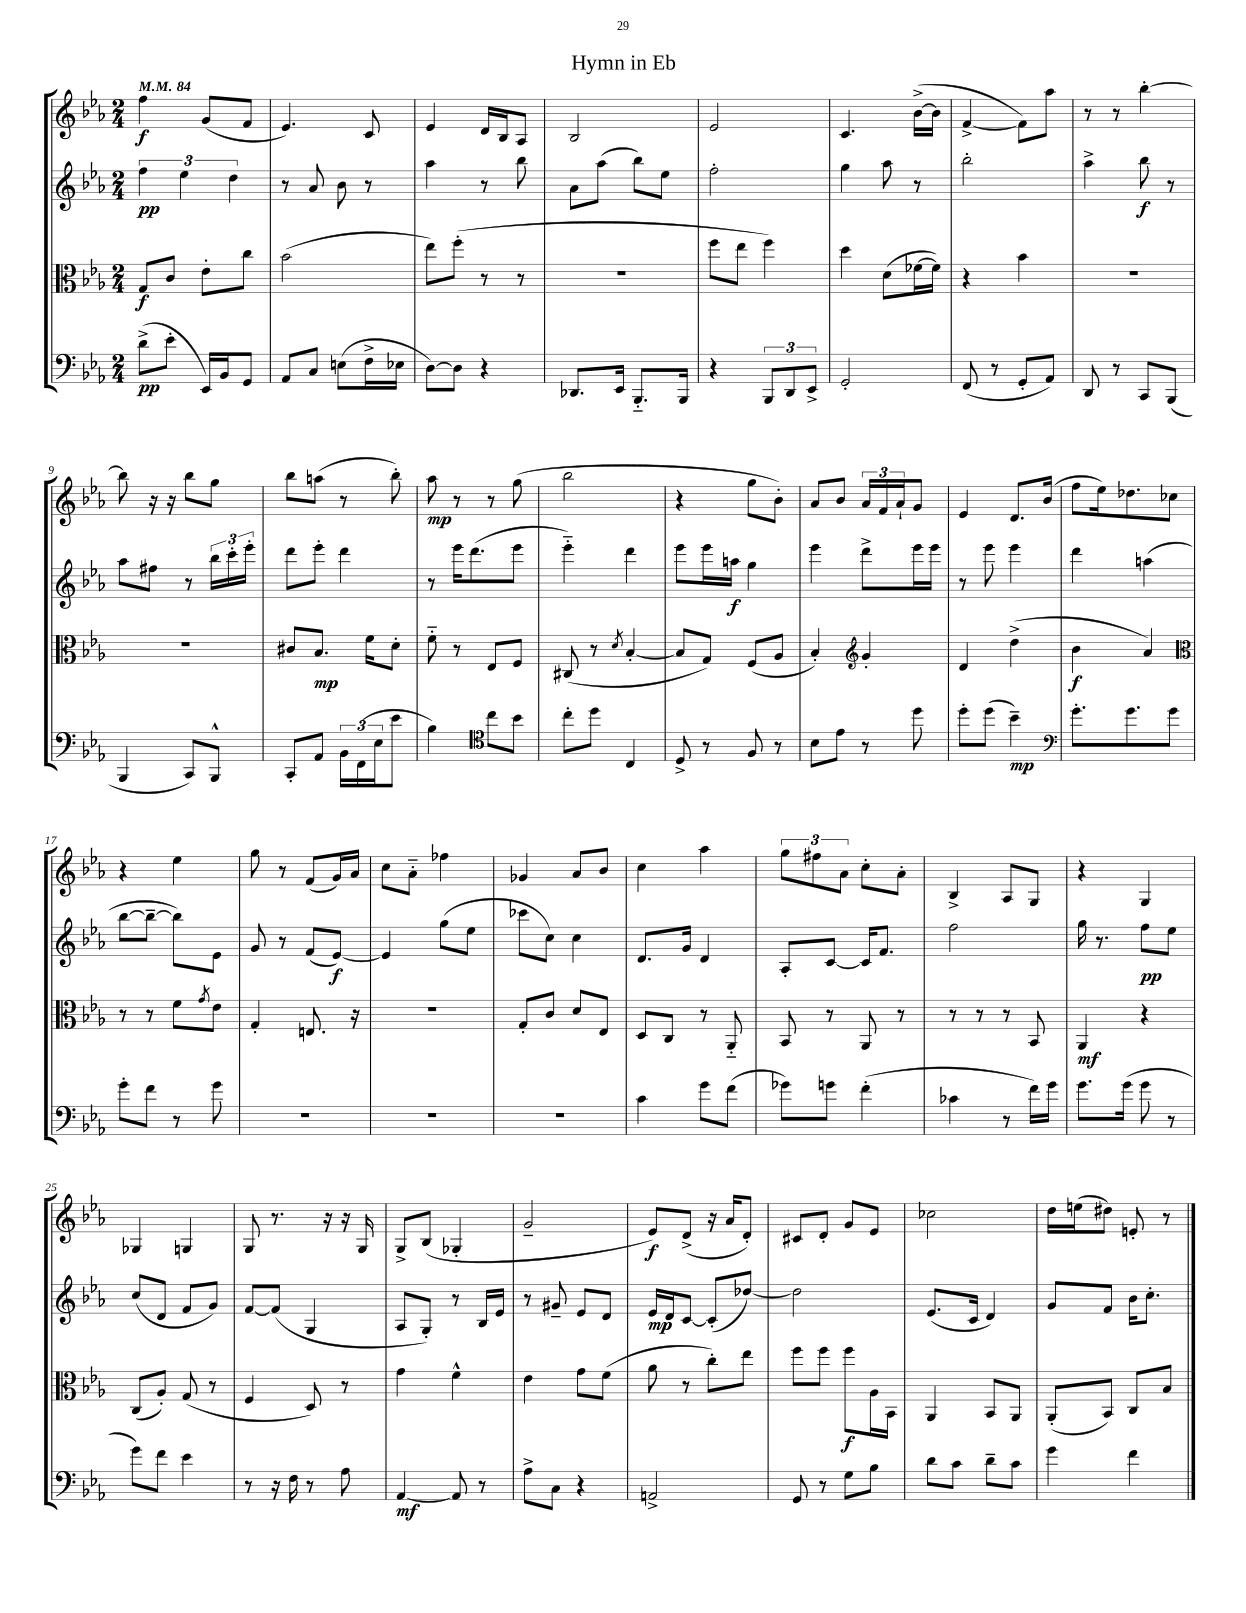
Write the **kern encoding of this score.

**kern	**kern	**kern	**kern
*staff4	*staff3	*staff2	*staff1
*clefF4	*clefC3	*clefG2	*clefG2
*k[b-e-a-]	*k[b-e-a-]	*k[b-e-a-]	*k[b-e-a-]
*M2/4	*M2/4	*M2/4	*M2/4
*MM84	*MM84	*MM84	*MM84
(8d^\L	8G/L	6ff\	4ff\
8e-'\J	8c/J	.	.
.	.	6ee-\	.
16EE-/LL)	8e-'\L	.	(8g/L
16BB-/J	.	.	.
.	.	6dd\	.
8GG/J	8cc\J	.	8f/J
=	=	=	=
8AA-/L	(2b-\	8r	4.e-/)
8C/J	.	8a-/	.
(8E\L	.	8b-\	.
16F^\L	.	8r	8c/
16E-\JJ	.	.	.
=	=	=	=
[8D\L)	8ee-\L)	4aa-\	4e-/
8D\]J	(8ff'\J	.	.
4r	8r	8r	16d/LL
.	.	.	16B-/J
.	8r	8bb-\	8A-/J
=	=	=	=
8.DD-/L	2r	8a-\L	2B-/
.	.	(8aa-\J	.
16EE-/Jk	.	.	.
8.BBB-'~/L	.	8bb-\L)	.
.	.	8ee-\J	.
16BBB-/Jk	.	.	.
=	=	=	=
4r	8ff\L	2ff'\	2e-/
.	8ee-\J	.	.
12BBB-/L	4ff\)	.	.
12DD/	.	.	.
12EE-^/J	.	.	.
=	=	=	=
2GG'/	4dd\	4gg\	4.c/
.	(8d\L	8aa-\	.
.	[16f-\L	8r	([16b-^\LL
.	16f-\]JJ)	.	16b-\]JJ
=	=	=	=
(8FF/	4r	2bb-'\	[4f^/
8r	.	.	.
8GG'/L	4b-\	.	8f\]L)
8AA-/J)	.	.	8aa-\J
=	=	=	=
8DD/	2r	4aa-^\	8r
8r	.	.	8r
8CC/L	.	8bb-\	[4bb-'\
(8BBB-/J	.	8r	.
=	=	=	=
4BBB-/	2r	8aa-\L	8bb-\]
.	.	8ff#\J	16r
.	.	.	16r
8CC/L)	.	8r	8bb-\L
8BBB-^^/J	.	24bb-\LL	8gg\J
.	.	24ccc'\	.
.	.	24eee-'\JJ	.
=	=	=	=
8CC'/L	8c#/L	8ddd\L	8bb-\L
8AA-/J	8.B-/J	8eee-'\J	(8aa\J
24BB-\LL	.	4ddd\	8r
(24FF\	.	.	.
.	16f\LK	.	.
24E-\J	.	.	.
8e-\J	8d'\J	.	8bb-'\)
=	=	=	=
4B-\)	8f'~\	8r	8aa-\
.	8r	16eee-\LK	8r
.	.	(8.ddd\	.
*clefC4	*	*	*
8cc\L	8E-/L	.	8r
8b-\J	8F/J	8eee-\J	(8gg\
=	=	=	=
8cc'\L	(8C#/	4eee-'~\)	2bb-\
8dd\J	8r	.	.
.	8qd/	.	.
4C/	[4B-'/	4ddd\	.
=	=	=	=
8D^/	8B-/]L	8eee-\L	4r
8r	8G/J)	16eee-\L	.
.	.	16aa\JJ	.
8F/	(8F/L	4gg\	8gg\L
8r	8A-/J	.	8b-'\J)
=	=	=	=
8B-\L	4B-'/)	4eee-\	8a-/L
8e-\J	.	.	8b-/J
*	*clefG2	*	*
8r	4g'/	8ddd^\L	24a-/LL
.	.	.	24f/
.	.	.	24a-`/J
8dd\	.	16eee-\L	8g/J
.	.	16eee-\JJ	.
=	=	=	=
8dd'\L	4d/	8r	4e-/
(8dd\J	.	8eee-\	.
4b-~\)	(4dd^\	4eee-\	8.d/L
.	.	.	(16b-/Jk
=	=	=	=
*clefF4	*	*	*
8.g'\L	4b-\	4ddd\	8ff\L
.	.	.	16ee-\k)
8.g\	.	.	8.dd-\
.	4a-/)	(4aa\	.
8g\J	.	.	8cc-\J
=	=	=	=
*	*clefC3	*	*
8g'\L	8r	[8bb-\L	4r
8f\J	8r	8bb-~\_J	.
8r	8f\L	8bb-\]L)	4ee-\
.	8qg/	.	.
8g\	8e-\J	8e-\J	.
=	=	=	=
2r	4G'/	8g/	8gg\
.	.	8r	8r
.	8.E/	(8f/L	(8f/L
.	.	[8e-/J)	16g/L)
.	16r	.	16a-/JJ
=	=	=	=
2r	2r	4e-/]	8cc\L
.	.	.	8a-'~\J
.	.	(8gg\L	4ff-\
.	.	8ee-\J	.
=	=	=	=
2r	8G'/L	8ccc-\L	4g-/
.	8c/J	8cc\J)	.
.	8d/L	4cc\	8a-/L
.	8E-/J	.	8b-/J
=	=	=	=
4c\	8D/L	8.d/L	4cc\
.	8C/J	.	.
.	.	16g/Jk	.
8g\L	8r	4d/	4aa-\
(8f\J	8AA-'~/	.	.
=	=	=	=
8g-\L)	8BB-/	8A-'/L	12gg\L
.	.	.	12ff#\
8g\J	8r	[8c/J	.
.	.	.	12a-\J
(4f'\	8AA-/	16c/]LK	8cc'\L
.	.	8.f/J	.
.	8r	.	8a-'\J
=	=	=	=
4c-\	8r	2ff\	4B-^/
.	8r	.	.
8r	8r	.	8A-/L
16f\LL)	8BB-/	.	8G/J
16g\JJ	.	.	.
=	=	=	=
8.g\L	4AA-/	16gg\	4r
.	.	8.r	.
(16g\Jk	.	.	.
8g\	4r	8ff\L	4G/
8r	.	8ee-\J	.
=	=	=	=
8g\L)	(8C/L	(8cc/L	4G-/
8f\J	8A-'/J)	8d/J	.
4e-\	(8G/	8f/L	4G/
.	8r	8g/J)	.
=	=	=	=
8r	4F/	[8f/L	8G/
16r	.	(8f/]J	8.r
16F\	.	.	.
8r	8D/)	4G/	.
.	.	.	16r
8A-\	8r	.	16r
.	.	.	16G/
=	=	=	=
[4AA-/	4g\	8A-/L	8G^/L
.	.	8G'/J)	(8B-/J
8AA-/]	4f^^\	8r	4G-'/
8r	.	16B-/LL	.
.	.	16e-/JJ	.
=	=	=	=
8A-^\L	4e-\	8r	2g~/
8C\J	.	8g#~/	.
4r	8g\L	8e-/L	.
.	(8f\J	8d/J	.
=	=	=	=
2AA^/	8a-\	16e-/LL	8e-/L)
.	.	16d/J	.
.	8r	[8c/J	(8d^/J
.	8cc'\L)	(8c'/]L	16r
.	.	.	16a-/LK
.	8ee-\J	[8dd-/J)	8d'/J)
=	=	=	=
8GG/	8ff\L	2dd-\]	8c#/L
8r	8ff\J	.	8d'/J
8G\L	8ff\L	.	8g/L
8B-\J	16A-\L	.	8e-/J
.	16BB-\JJ	.	.
=	=	=	=
8d\L	4AA-/	(8.e-/L	2cc-\
8c\J	.	.	.
.	.	16c/Jk	.
8d~\L	8BB-/L	4d/)	.
8c\J	8AA-/J	.	.
=	=	=	=
4g\	(8AA-'/L	8g/L	16dd\LL
.	.	.	(16ee\J
.	8BB-/J)	8f/J	8dd#\J)
4f\	8C/L	16b-\LK	8e'/
.	.	8.cc'\J	.
.	8B-/J	.	8r
==	==	==	==
*-	*-	*-	*-
